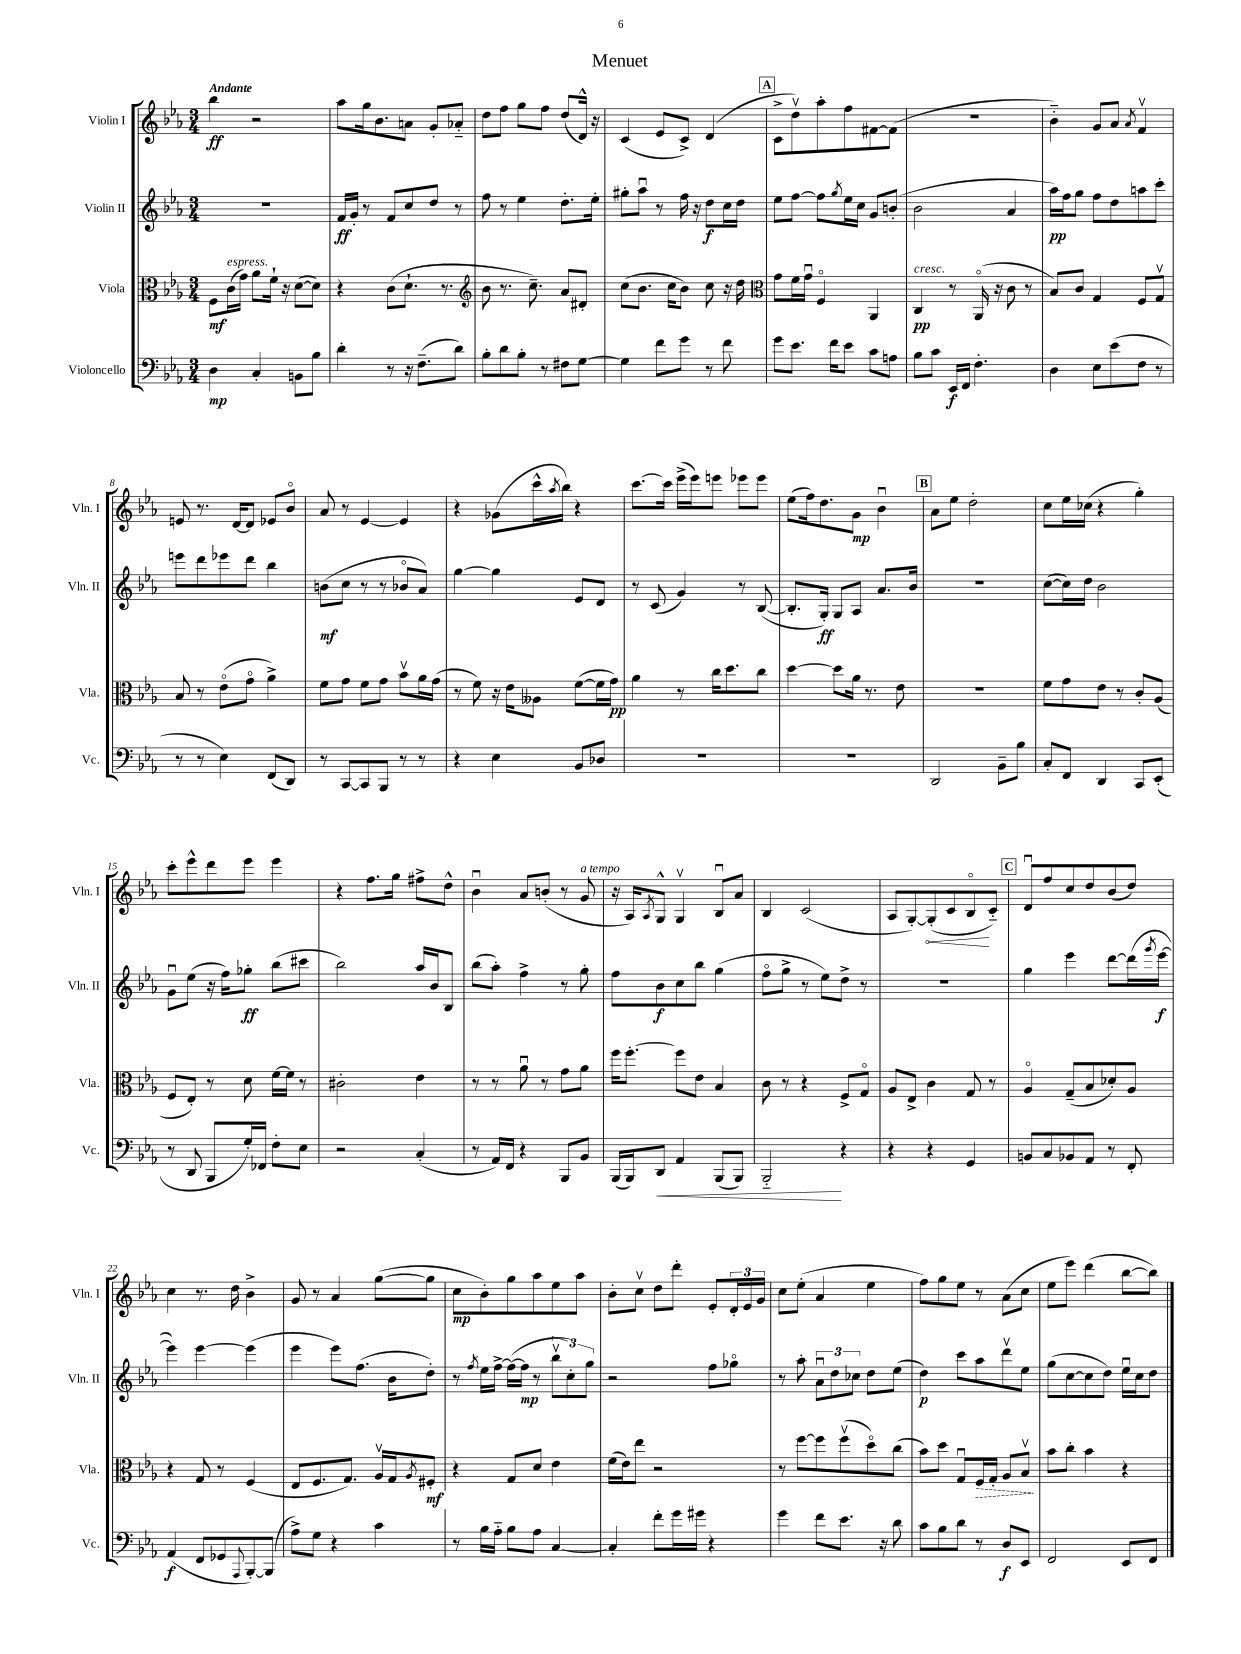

**kern	**kern	**kern	**kern
*staff4	*staff3	*staff2	*staff1
*clefF4	*clefC3	*clefG2	*clefG2
*k[b-e-a-]	*k[b-e-a-]	*k[b-e-a-]	*k[b-e-a-]
*M3/4	*M3/4	*M3/4	*M3/4
4D	8F	2.r	4bb-
.	(16c	.	.
.	16g)	.	.
4C'	8a-	.	2r
.	16f`	.	.
.	16r	.	.
8BB	([8d	.	.
8B-	8d])	.	.
=	=	=	=
4d'	4r	16f	8aa-
.	.	16g'	.
.	.	8r	16gg
.	.	.	8.b-
8r	(8c	8f	.
16r	8.d`	8cc	8a
(8.F~	.	.	.
.	.	8dd	8g'
.	8.r	.	.
8d)	.	8r	8a-'~
=	=	=	=
*	*clefG2	*	*
8B-'	8b-	8ff	8dd
8d	8.r	8r	8ff
8B-'	.	4ee-	8gg
.	8.cc~)	.	.
8r	.	.	8ff
8F#	8a-	8.dd'	(8dd
[8G	8d#'	.	16d^^)
.	.	16ee-'	16r
=	=	=	=
4G]	(8cc	8gg#'	(4c
.	8.b-	8aa-u	.
8f	.	8r	8e-
.	16cc	.	.
8g	8b-)	16ff	8c^)
.	.	16r	.
8r	8cc	8dd	(4d
8f	16r	16cc	.
.	16dd	16dd	.
=	=	=	=
*	*clefC3	*	*
8g	8g	8ee-	8c^
8.e-	16f	[8ff	8ddv)
.	16gu	.	.
.	4Fo	8ff]	8aa-'
16f	.	.	.
.	.	8qgg	.
8e-	.	16ee-	8ff
.	.	16cc	.
8c	4AA-	8g	[8f#
8A	.	(8b'	(8f#]
=	=	=	=
8B-	4C	2b-	2.r
8c	.	.	.
16EE-	8r	.	.
16FF	.	.	.
4.F'	(16AA-o	.	.
.	16r	.	.
.	8c	4a-	.
.	8r	.	.
=	=	=	=
4D	8B-)	16aa-)	4b-'~)
.	.	16ff	.
.	8c	8gg	.
8E-	4G	8ff	8g
(8e-	.	8dd	8a-
.	.	.	8qa-
8F	8F	8aa	4fv
8r	8Gv	8ccc'	.
=	=	=	=
8r	8B-	8eee	8e
8r	8r	8ddd	8.r
4E-)	(8e-o	8eee-	.
.	.	.	[16d
.	8go	8ddd	8d]
(8FF	4a-^)	4bb-	8e-
8DD)	.	.	8b-o
=	=	=	=
8r	8f	(8b	8a-
[8CC	8g	8cc	8r
8CC]	8f	8r	[4e-
8BBB-	8g	8r	.
8r	8b-v	8b-o	4e-]
8r	16a-	8a-)	.
.	(16g	.	.
=	=	=	=
4r	8r	[4gg	4r
.	8f)	.	.
4E-	16r	4gg]	(8g-
.	16e-	.	.
.	8A--	.	16ccc^^
.	.	.	8qaa-
.	.	.	16bb-)
8BB-	([8f	8e-	4r
8D-	16f]	8d	.
.	16g)	.	.
=	=	=	=
2.r	4a-	8r	[8.ccc
.	.	(8c	.
.	.	.	16ccc]
.	8r	4g)	(16eee-^
.	.	.	16eee-)
.	16cc	.	8eee
.	8.dd	.	.
.	.	8r	8eee-
.	8cc	([8B-	8eee-
=	=	=	=
2.r	[4dd	8.B-']	(8ee-
.	.	.	16ff)
.	.	16G')	8.dd
.	8dd]	8G	.
.	16a-	8A-	8g
.	8.r	.	.
.	.	8.a-	4b-u
.	8e-	.	.
.	.	16b-	.
=	=	=	=
2DD	2.r	2.r	8a-
.	.	.	8ee-
.	.	.	2dd'
8BB-~	.	.	.
8B-	.	.	.
=	=	=	=
8C'	8f	([8cc	8cc
8FF	8g	16cc])	16ee-
.	.	16dd	(16cc-
4DD	8e-	2b-	4r
.	8r	.	.
8CC	8c'	.	4gg')
(8EE-'	(8A-	.	.
=	=	=	=
8r	8F	8gu	8ccc'
8DD	8E-')	(8ee-	8eee-^^
8BBB-	8r	16r	8ddd
.	.	16ff)	.
16G')	8d	8gg-'	8eee-
16FF-	.	.	.
8F'	[16f	(8bb-	4eee-
.	16f]	.	.
8E-	8r	8ccc#	.
=	=	=	=
2r	2c#'	2bb-)	4r
.	.	.	8.ff
.	.	.	16gg
(4C'	4e-	16aa-	8ff#^
.	.	16b-	.
.	.	8B-	8dd^^
=	=	=	=
8r	8r	(8bb-	4b-u
16AA-)	8r	8aa-')	.
16FF	.	.	.
4r	8a-u	4ff^	8a-
.	8r	.	(8b'
8BBB-	8g	8r	8r
8BB-	8a-	8gg'	8g
=	=	=	=
(16BBB-	16ff	8ff	16r
16BBB-)	[8.ff'	.	16A-)
.	.	.	8qA-
8DD	.	8b-	8G^^
4AA-	8ff]	8cc	4Gv
.	8e-	8bb-	.
(8BBB-	4B-	(4gg	8B-u
8BBB-)	.	.	8a-
=	=	=	=
2BBB-'~	8c	8ffo	4B-
.	8r	8gg^	.
.	4r	8r	(2c
.	.	8ee-)	.
4r	8F^	8dd^	.
.	8Go	8r	.
=	=	=	=
4r	8A-	2.r	8A-
.	8E-^	.	[8G')
4r	4c	.	(8G']
.	.	.	8c
4GG	8G	.	8B-o
.	8r	.	8c'~)
=	=	=	=
8BB	4A-o	4gg	8du
8C	.	.	8ff
8BB-	(8G~	4eee-	8cc
8AA-	8B-	.	8dd
8r	8d-')	[8ddd	(8b-
8FF'	8A-	(16ddd]	8dd)
.	.	8qggg	.
.	.	[16eee-	.
=	=	=	=
(4AA-	4r	4eee-])	4cc
8FF	8G	[4eee-	8.r
8GG-	8r	.	.
.	.	.	16dd
8qqAAA-	.	.	.
[8BBB-')	(4F	(4eee-]	4b-^
(8BBB-]	.	.	.
=	=	=	=
8A-^)	8E-	4eee-	8g
8G	8.F	.	8r
4r	.	8eee-)	4a-
.	8.G)	.	.
.	.	(8.ff	.
4c	16A-v	.	([8gg
.	16G	16b-	.
.	8qA-	.	.
.	8F#'	8dd')	8gg]
=	=	=	=
8r	4r	8r	8cc
.	.	8qff	.
16B-	.	16ee-	8b-')
16A-'~	.	[16ff^	.
8B-	8G	(16ff_	8gg
.	.	16ff]	.
8A-	8d	8r	8aa-
[4C	4e-	12bb-v	8ee-
.	.	12cc')	.
.	.	.	8aa-
.	.	12gg	.
=	=	=	=
4C']	(16f	2r	8b-'
.	16e-)	.	.
.	8ee-	.	8ccv
8f'	2r	.	8dd
16g	.	.	8ddd'
16g#	.	.	.
4r	.	8ff	8e-'
.	.	8gg-o	24d'
.	.	.	24e-
.	.	.	24g
=	=	=	=
4g	8r	8r	8cc
.	[8ff	8aa-'	(8ee-'
8f	8ff]	12a-u	4a-
.	.	12dd	.
8.e-	(8ffv	.	.
.	.	12cc-	.
.	8ddo)	8dd	4ee-
16r	.	.	.
8d	(8cc	(8ee-	.
=	=	=	=
8c	8b-)	4dd)	8ff)
8B-	8dd	.	8gg
8d	8Gu	8ccc	8ee-
8r	16F	8aa-	8r
.	16G'	.	.
8D	8A-	8dddv	(8a-
8EE-	8B-v	8ee-	8cc
=	=	=	=
2FF	8b-	(8gg	8ee-
.	8cc'	[8cc	8eee-)
.	4b-	8cc]	(4ddd
.	.	8dd)	.
8EE-	4r	16ee-u	[8bb-
.	.	16cc	.
8FF	.	8dd	8bb-])
==	==	==	==
*-	*-	*-	*-
